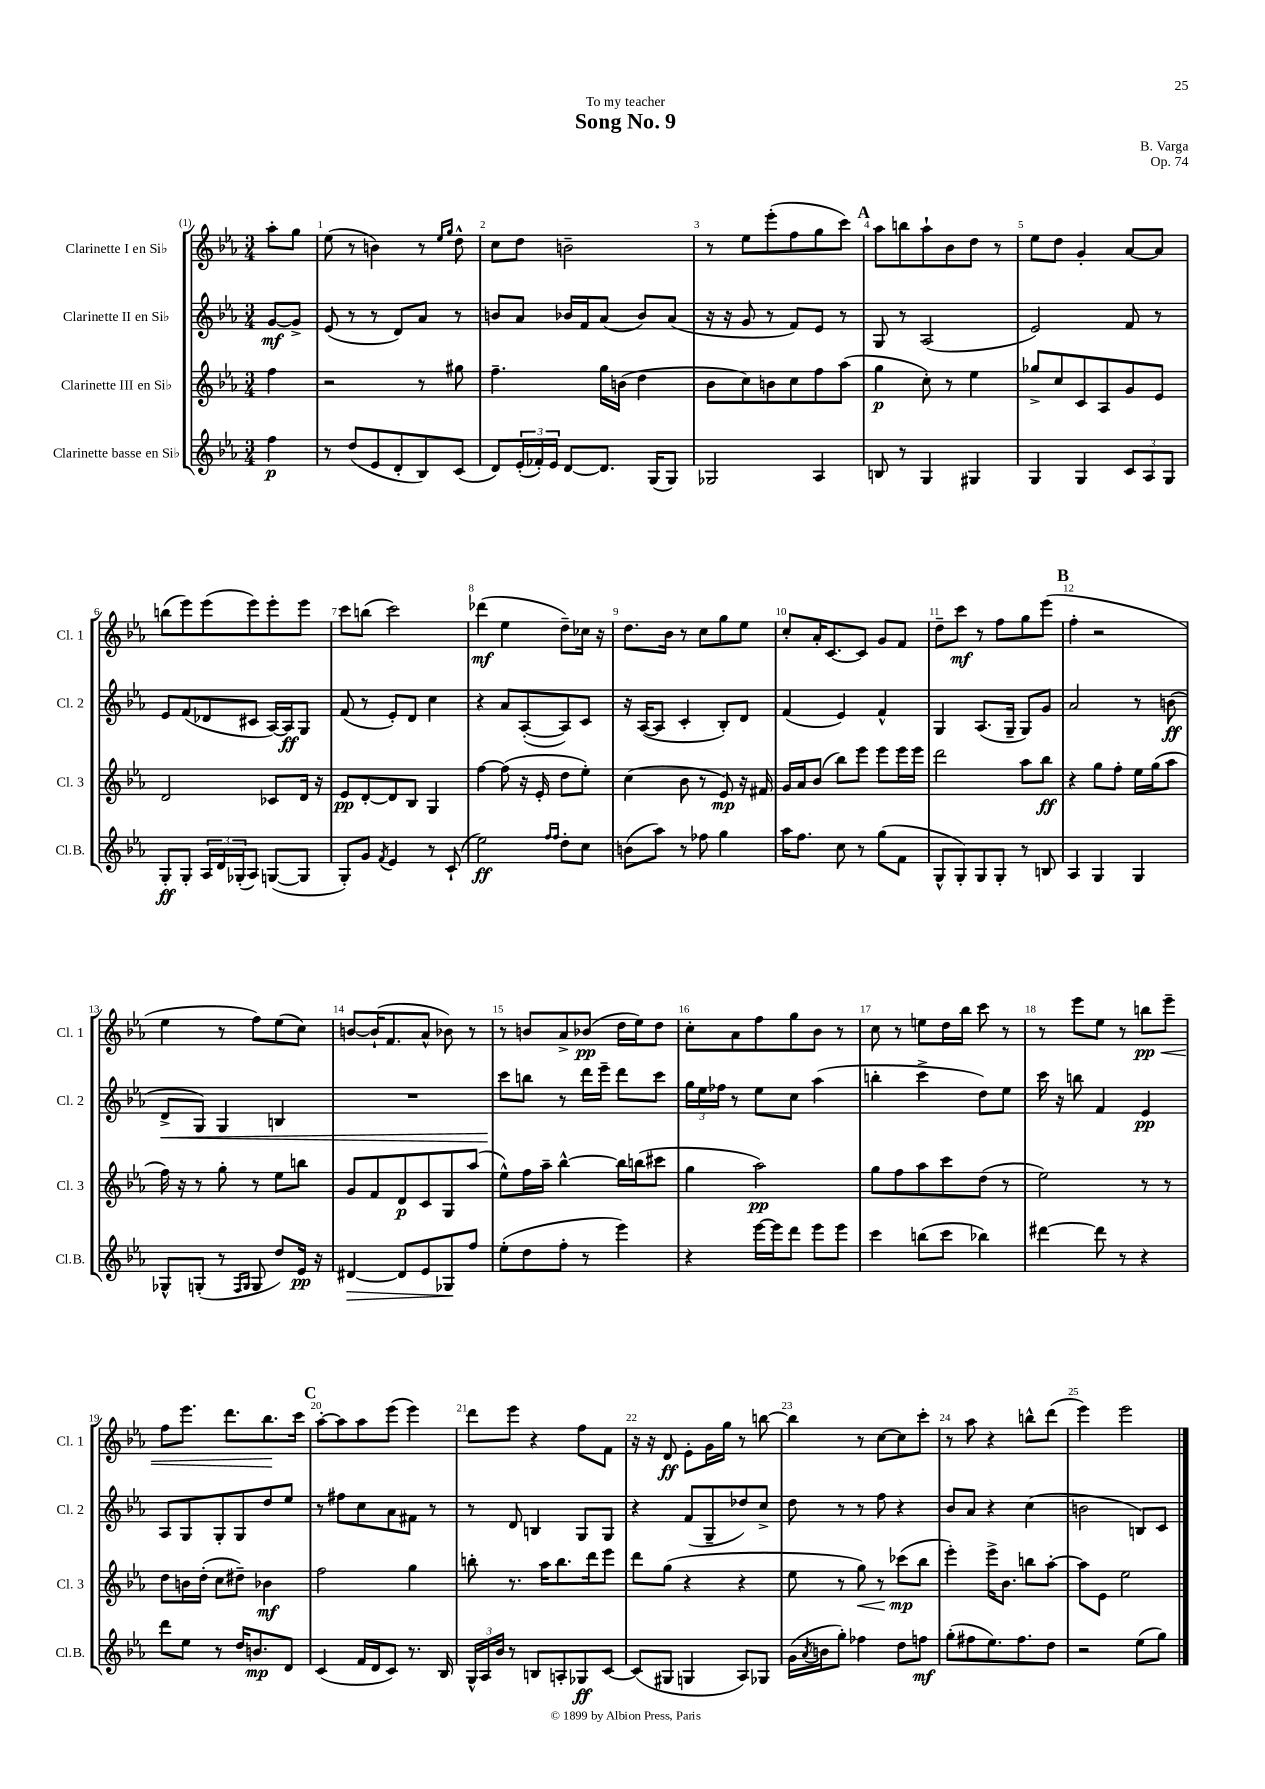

**kern	**dynam	**kern	**dynam	**kern	**dynam	**kern	**dynam
*part4	*part4	*part3	*part3	*part2	*part2	*part1	*part1
*staff4	*staff4	*staff3	*staff3	*staff2	*staff2	*staff1	*staff1
*I"Clarinette basse en Si♭	*	*I"Clarinette III en Si♭	*	*I"Clarinette II en Si♭	*	*I"Clarinette I en Si♭	*
*I'Cl.B.	*	*I'Cl. 3	*	*I'Cl. 2	*	*I'Cl. 1	*
*clefG2	*	*clefG2	*	*clefG2	*	*clefG2	*
*k[b-e-a-]	*	*k[b-e-a-]	*	*k[b-e-a-]	*	*k[b-e-a-]	*
*M3/4	*	*M3/4	*	*M3/4	*	*M3/4	*
=	=	=	=	=	=	=	=
4ff\	p	4ff\	.	[8g/L	mf	8aa-'\L	.
.	.	.	.	8g^/J]	.	8gg\J	.
=1	=1	=1	=1	=1	=1	=1	=1
8r	.	2r	.	(8e-/	.	(8ee-\	.
(8dd/L	.	.	.	8r	.	8r	.
8e-/	.	.	.	8r	.	4bn\)	.
8d'/	.	.	.	8d/L)	.	.	.
8B-/)	.	8r	.	8a-/J	.	8r	.
.	.	.	.	.	.	16qqee-/LL	.
.	.	.	.	.	.	16qqgg/JJ	.
(8c/J	.	8gg#X\	.	8r	.	8dd^^\	.
=2	=2	=2	=2	=2	=2	=2	=2
8d/L)	.	4.ff~\	.	8bn/L	.	8cc\L	.
(24e-'/L	.	.	.	8a-/J	.	8dd\J	.
24f-X'/)	.	.	.	.	.	.	.
24e-/JJ	.	.	.	.	.	.	.
[8d/L	.	.	.	16b-X/LL	.	2bn~\	.
.	.	.	.	16f/J	.	.	.
8.d/J]	.	16gg\LL	.	(8a-/J	.	.	.
.	.	(16bn\JJ	.	.	.	.	.
.	.	4dd\	.	8b-/L)	.	.	.
(16G/KL	.	.	.	.	.	.	.
8G/J)	.	.	.	(8a-/J	.	.	.
=3	=3	=3	=3	=3	=3	=3	=3
2G-X/	.	8b-\L	.	16r	.	8r	.
.	.	.	.	16r	.	.	.
.	.	8cc\)	.	8g/	.	8ee-\L	.
.	.	8bn\	.	8r	.	(8eee-'\	.
.	.	8cc\	.	8f/L)	.	8ff\	.
4A-/	.	8ff\	.	8e-/J	.	8gg\	.
.	.	(8aa-\J	.	8r	.	8ccc\J)	.
!!LO:REH:place=s1:t=A
=4	=4	=4	=4	=4	=4	=4	=4
8Bn/	.	4gg\	p	8G/	.	8aa-\L	.
8r	.	.	.	8r	.	8bbn\	.
4G/	.	8cc'\)	.	(2A-/	.	8aa-`\	.
.	.	8r	.	.	.	8b-\	.
4G#X/	.	4ee-\	.	.	.	8dd\J	.
.	.	.	.	.	.	8r	.
=5	=5	=5	=5	=5	=5	=5	=5
4G/	.	8gg-X^/L	.	2e-/)	.	8ee-\L	.
.	.	8cc/	.	.	.	8dd\J	.
4G/	.	8c/	.	.	.	4g'/	.
.	.	8A-/	.	.	.	.	.
12c/L	.	8g/	.	8f/	.	[8a-/L	.
12A-/	.	.	.	.	.	.	.
.	.	8e-/J	.	8r	.	8a-/J]	.
12G/J	.	.	.	.	.	.	.
!!LO:LB:g=z
=6	=6	=6	=6	=6	=6	=6	=6
8G'/L	ff	2d/	.	8e-/L	.	(8bbn\L	.
8G'/J	.	.	.	(8f/	.	8eee-\)	.
24A-/LL	.	.	.	8d-X/	.	(8eee-\	.
24d/	.	.	.	.	.	.	.
(24G-X'/J	.	.	.	.	.	.	.
8A-/J)	.	.	.	8c#X/J	.	8eee-\)	.
([8Gn/L	.	8c-X/L	.	[16A-/LL)	.	8eee-'\	.
.	.	.	.	16A-/J]	ff	.	.
8G/J]	.	16d/Jk	.	8G/J	.	8eee-\J	.
.	.	16r	.	.	.	.	.
=7	=7	=7	=7	=7	=7	=7	=7
8G'/L)	.	8e-/L	pp	(8f/	.	8ccc\L	.
8g/J	.	[8d'/	.	8r	.	(8bbn\J	.
8qf/	.	.	.	.	.	.	.
4e-/	.	8d/]	.	8e-'/L)	.	2ccc\)	.
.	.	8B-/J	.	8d/J	.	.	.
8r	.	4G/	.	4cc\	.	.	.
(8c`/	.	.	.	.	.	.	.
=8	=8	=8	=8	=8	=8	=8	=8
2ee-\)	ff	[4ff\	.	4r	.	(4ddd-X\	mf
.	.	(8ff\]	.	8a-/L	.	4ee-\	.
.	.	16r	.	([8A-'/	.	.	.
.	.	16e-'/	.	.	.	.	.
16qqff/LL	.	.	.	.	.	.	.
16qqff/JJ	.	.	.	.	.	.	.
8dd'\L	.	8dd\L	.	8A-/])	.	8dd~\L)	.
8cc\J	.	8ee-'\J)	.	8c/J	.	16cc-X\Jk	.
.	.	.	.	.	.	16r	.
=9	=9	=9	=9	=9	=9	=9	=9
(8bn\L	.	(4cc\	.	16r	.	8.dd\L	.
.	.	.	.	([16A-/KL	.	.	.
8aa-\J)	.	.	.	8A-/J]	.	.	.
.	.	.	.	.	.	16b-\Jk	.
8r	.	8b-\	.	4c'/	.	8r	.
8ff-X\	.	8r	.	.	.	8cc\L	.
4gg\	.	8e-/)	mp	8B-'/L)	.	8gg\	.
.	.	16r	.	8d/J	.	8ee-\J	.
.	.	16f#X/	.	.	.	.	.
=10	=10	=10	=10	=10	=10	=10	=10
16aa-\KL	.	16g/LL	.	(4f/	.	8cc'/L	.
8.ff\J	.	16a-/J	.	.	.	.	.
.	.	(8b-/J	.	.	.	16a-'/K	.
.	.	.	.	.	.	[8.c/	.
8cc\	.	8bb-\L)	.	4e-/)	.	.	.
8r	.	8eee-\J	.	.	.	8c/J]	.
(8gg\L	.	8eee-\L	.	4f^^/	.	8g/L	.
8f\J	.	16eee-\L	.	.	.	8f/J	.
.	.	16eee-\JJ	.	.	.	.	.
=11	=11	=11	=11	=11	=11	=11	=11
8G^^/L	.	2ddd\	.	4G/	.	8dd~\L	.
8G'/)	.	.	.	.	.	8ccc\J	mf
8G/	.	.	.	(8.A-/L	.	8r	.
8G'/J	.	.	.	.	.	8ff\L	.
.	.	.	.	16G~/Jk	.	.	.
8r	.	8aa-\L	.	8G/L)	.	8gg\	.
8Bn/	.	8bb-\J	ff	8g/J	.	(8eee-\J	.
!!LO:REH:place=s1:t=B
=12	=12	=12	=12	=12	=12	=12	=12
4A-/	.	4r	.	2a-/	.	4ff'\	.
4G/	.	8gg\L	.	.	.	2r	.
.	.	8ff'\J	.	.	.	.	.
4G/	.	16ee-\LL	.	8r	.	.	.
.	.	(16gg\J	.	.	.	.	.
.	.	8aa-\J	.	(8bn\	ff	.	.
!!LO:LB:g=z
=13	=13	=13	=13	=13	=13	=13	=13
!	!	!	!	!	!LO:HP:b	!	!
8G-X^^/L	.	16ff\)	.	8d^/L	<	4ee-\	.
.	.	16r	.	.	.	.	.
(8Gn'/J	.	8r	.	8G/J)	.	.	.
8r	.	8gg'\	.	4G/	.	8r	.
16qqF/LL	.	.	.	.	.	.	.
16qqG/JJ	.	.	.	.	.	.	.
8G/	.	8r	.	.	.	8ff\L)	.
8dd/L)	.	8ee-\L	.	4Bn/	.	(8ee-\	.
16e-/Jk	pp	8bbn\J	.	.	.	8cc\J)	.
16r	.	.	.	.	.	.	.
=14	=14	=14	=14	=14	=14	=14	=14
!	!LO:HP:b	!	!	!	!	!	!
[4d#X/	>	8g/L	.	2.r	.	[8bn/L	.
.	.	8f/	.	.	.	(16b`/K]	.
.	.	.	.	.	.	8.f/	.
8d#/L]	.	8d/	p	.	.	.	.
8e-/	.	8c/	.	.	.	8a-^^/J	.
8G-X/	.	8G/	.	.	.	8b-X\)	.
8ff/J	]	(8aa-/J	.	.	.	8r	.
=15	=15	=15	=15	=15	=15	=15	=15
(8ee-'\L	.	8ee-^^\L)	.	8ccc\L	.	8r	.
8dd\	.	16ff\L	.	8bbn\J	[	8bn/L	.
.	.	16aa-~\JJ	.	.	.	.	.
8ff'\J	.	[4bb-^^\	.	8r	.	8a-^/	.
8r	.	.	.	16ddd\LL	.	(8b-X/J	pp
.	.	.	.	16eee-~\JJ	.	.	.
4eee-\)	.	16bb-\LL]	.	8ddd\L	.	16dd\LL	.
.	.	(16bbn\J	.	.	.	16ee-\J)	.
.	.	8ccc#X\J	.	8ccc\J	.	8dd\J	.
=16	=16	=16	=16	=16	=16	=16	=16
4r	.	4gg\	.	24gg\LL	.	8cc'\L	.
.	.	.	.	24ee-\	.	.	.
.	.	.	.	24ff-X\JJ	.	.	.
.	.	.	.	8r	.	8a-\	.
[16eee-\LL	.	2aa-\)	pp	8ee-\L	.	8ff\	.
16eee-\J]	.	.	.	.	.	.	.
8ddd\J	.	.	.	8cc\J	.	8gg\	.
8eee-\L	.	.	.	(4aa-\	.	8b-\J	.
8eee-\J	.	.	.	.	.	8r	.
=17	=17	=17	=17	=17	=17	=17	=17
4ccc\	.	8gg\L	.	4bbn'\	.	8cc\	.
.	.	8ff\	.	.	.	8r	.
(8bbn\L	.	8aa-\	.	4ccc^\	.	8een\L	.
8ccc\J	.	8ccc\	.	.	.	16dd\L	.
.	.	.	.	.	.	16bb-\JJ	.
4bb-X\)	.	(8dd\J	.	8dd\L)	.	8ccc\	.
.	.	8r	.	8ee-\J	.	8r	.
=18	=18	=18	=18	=18	=18	=18	=18
[4ddd#X\	.	2ee-\)	.	16ccc\	.	8r	.
.	.	.	.	16r	.	.	.
.	.	.	.	8bbn\	.	8eee-\L	.
8ddd#\]	.	.	.	4f/	.	8ee-\J	.
8r	.	.	.	.	.	8r	.
!	!	!	!	!	!	!	!LO:HP:b
4r	.	8r	.	4e-/	pp	8bbn\L	< pp
.	.	8r	.	.	.	8eee-~\J	.
!!LO:LB:g=z
=19	=19	=19	=19	=19	=19	=19	=19
8ddd\L	.	8dd\L	.	8A-/L	.	8ff\L	.
8ee-\J	.	16bn\L	.	8G/	.	8.eee-\J	.
.	.	(16dd'\JJ	.	.	.	.	.
8r	.	8cc\L	.	8G'/	.	.	.
.	.	.	.	.	.	8.ddd\L	.
16dd/KL	.	8dd#X~\J)	.	8G/	.	.	.
8.bn/	mp	.	.	.	.	.	.
.	.	4b-X\	mf	8dd/	.	8.bb-\	.
8d/J	.	.	.	8ee-/J	.	.	.
.	.	.	.	.	.	16ccc\Jk	[
!!LO:REH:place=s1:t=C
=20	=20	=20	=20	=20	=20	=20	=20
(4c/	.	2ff\	.	8r	.	[8aa-'\L	.
.	.	.	.	8ff#X\L	.	8aa-\]	.
16f/LL	.	.	.	8cc\	.	8aa-\	.
16d/J	.	.	.	.	.	.	.
8c/J)	.	.	.	8a-\	.	(8eee-\J	.
8.r	.	4gg\	.	8f#X\J	.	4eee-\)	.
.	.	.	.	8r	.	.	.
16B-/	.	.	.	.	.	.	.
=21	=21	=21	=21	=21	=21	=21	=21
24G^^/LL	.	8bbn'\	.	8r	.	8ddd\L	.
24A-/	.	.	.	.	.	.	.
24b-/JJ	.	.	.	.	.	.	.
8r	.	8.r	.	8d/	.	8eee-\J	.
8Bn/L	.	.	.	4Bn/	.	4r	.
.	.	16aa-\KL	.	.	.	.	.
8An'/	.	8.bb\	.	.	.	.	.
8G-X/	ff	.	.	8G/L	.	8ff\L	.
.	.	16ddd\k	.	.	.	.	.
[8c/J	.	8eee-\J	.	8G/J	.	8f\J	.
=22	=22	=22	=22	=22	=22	=22	=22
(8c/L]	.	8ddd\L	.	4r	.	16r	.
.	.	.	.	.	.	16r	.
8G#X/J	.	(8gg\J	.	.	.	8d/	ff
4Gn/	.	4r	.	(8f/L	.	8e-'\L	.
.	.	.	.	8G~/	.	16g\L	.
.	.	.	.	.	.	16gg\JJ	.
8A-/L)	.	4r	.	8dd-X/)	.	8r	.
8G-X/J	.	.	.	8cc^/J	.	[8bbn\	.
=23	=23	=23	=23	=23	=23	=23	=23
(16g\LL	.	8ee-\	.	8dd\	.	4bb\]	.
8qa-/	.	.	.	.	.	.	.
16bn\J	.	.	.	.	.	.	.
8gg'\J)	.	8r	.	8r	.	.	.
!	!	!	!LO:HP:b	!	!	!	!
4ff-X\	.	8gg\)	<	8r	.	8r	.
.	.	8r	.	8ff\	.	[8cc\L	.
8dd\L	.	(8ccc-X\L	mp	4r	.	8cc\]	.
8ffn\J	mf	8bb-\J	[	.	.	8ccc'\J	.
=24	=24	=24	=24	=24	=24	=24	=24
(8gg'\L	.	4eee-'\)	.	8b-/L	.	8r	.
8ff#X\	.	.	.	8a-/J	.	8aa-\	.
8.ee-\)	.	16eee-^\KL	.	4r	.	4r	.
.	.	8.b-\J	.	.	.	.	.
8.ff#\	.	.	.	.	.	.	.
.	.	8bbn\L	.	(4cc\	.	8bbn^^\L	.
8dd\J	.	[8aa-'\J	.	.	.	(8ddd\J	.
=25	=25	=25	=25	=25	=25	=25	=25
2r	.	8aa-\L]	.	2bn\	.	4eee-\)	.
.	.	8e-\J	.	.	.	.	.
.	.	2ee-\	.	.	.	2eee-\	.
(8ee-\L	.	.	.	8Bn/L)	.	.	.
8gg\J)	.	.	.	8c/J	.	.	.
==	==	==	==	==	==	==	==
*-	*-	*-	*-	*-	*-	*-	*-
